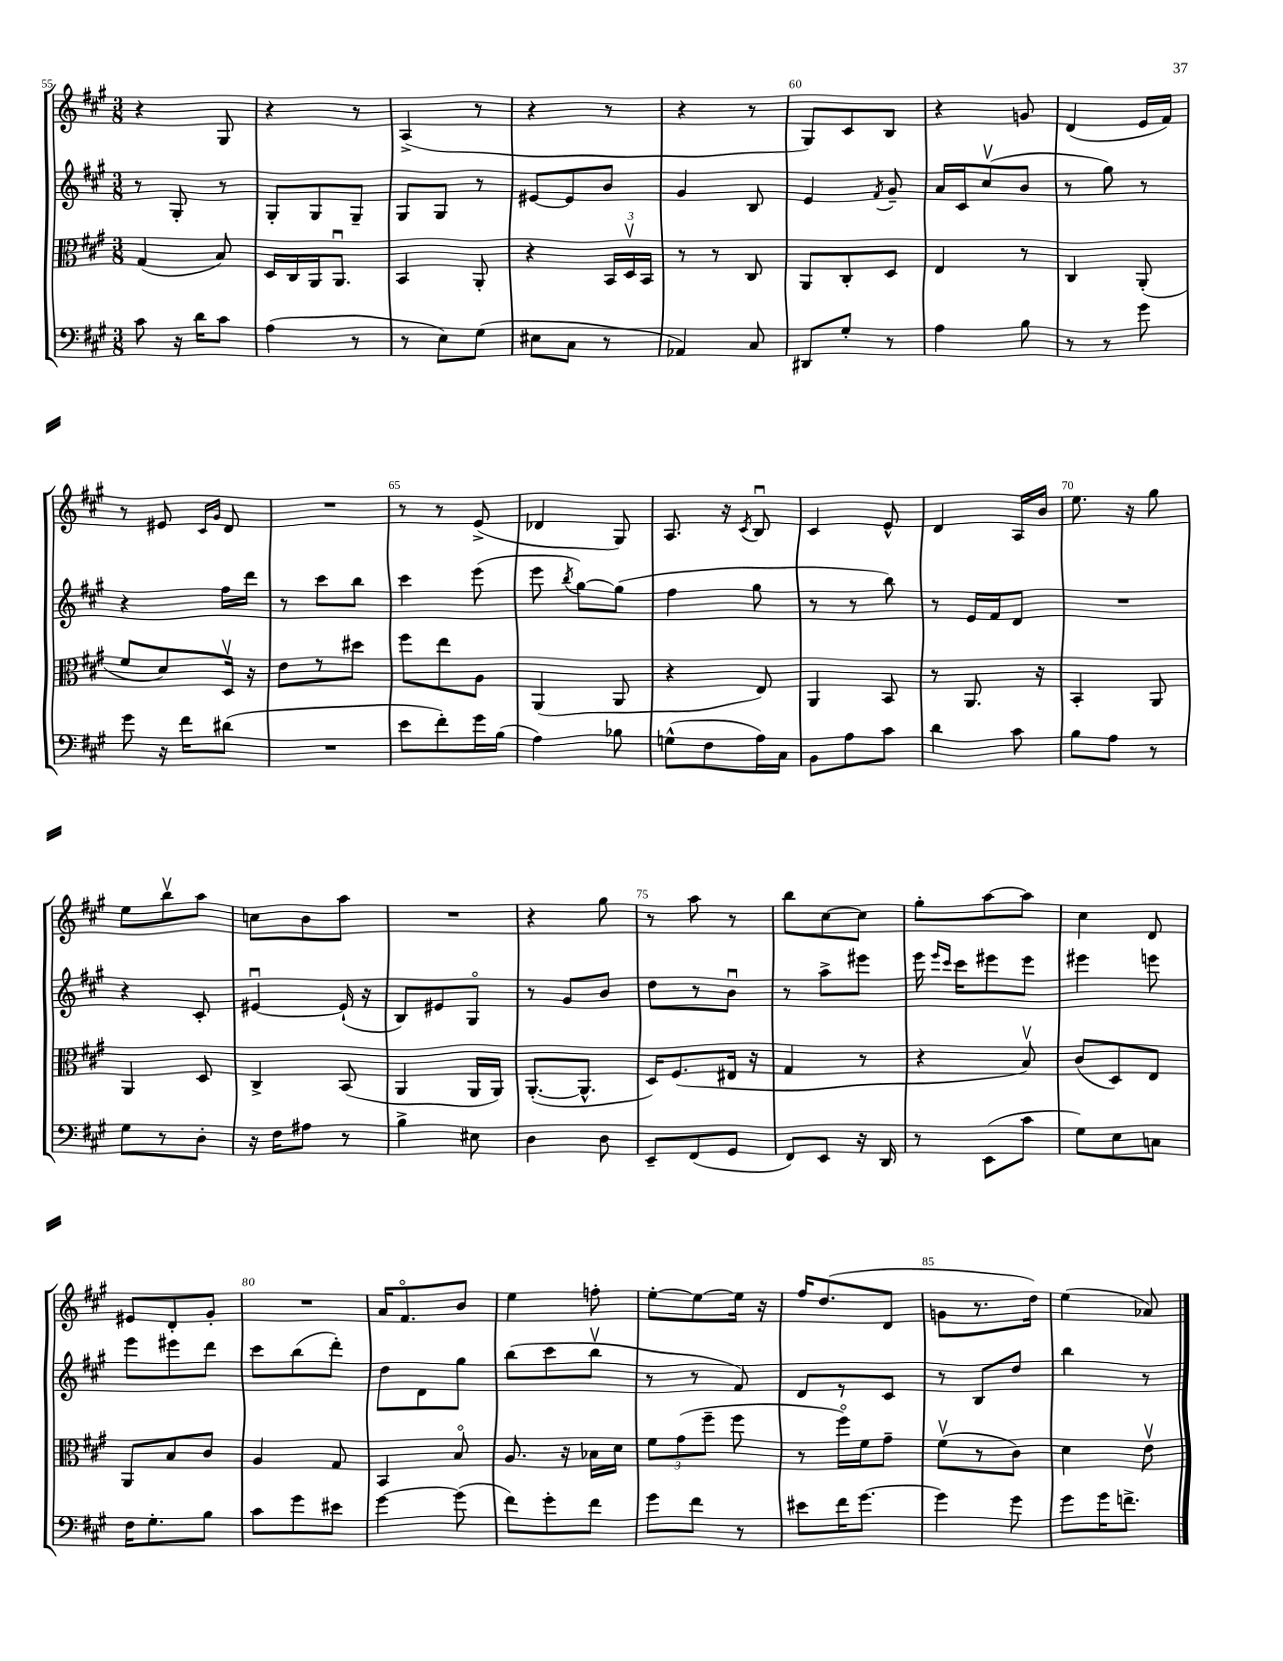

**kern	**kern	**kern	**kern
*staff4	*staff3	*staff2	*staff1
*clefF4	*clefC3	*clefG2	*clefG2
*k[f#c#g#]	*k[f#c#g#]	*k[f#c#g#]	*k[f#c#g#]
*M3/8	*M3/8	*M3/8	*M3/8
8c#	(4G#	8r	4r
16r	.	8G#'	.
16d	.	.	.
8c#	8B)	8r	8G#
=	=	=	=
(4A	16D	8G#'	4r
.	16C#	.	.
.	16AA	8G#	.
.	8.AAu	.	.
8r	.	8G#~	8r
=	=	=	=
8r	4BB	8G#	(4A^
8E)	.	8G#	.
(8G#	8AA'	8r	8r
=	=	=	=
8E#	4r	[8e#	4r
8C#	.	8e#]	.
8r	24BB	8b	8r
.	24Dv	.	.
.	24BB	.	.
=	=	=	=
4AA-)	8r	4g#	4r
.	8r	.	.
8C#	8C#	8B	8r
=	=	=	=
8DD#	8AA	4e	8G#)
8G#'	8C#'	.	8c#
.	.	8qf#	.
8r	8D	8g#~	8B
=	=	=	=
4A	4E	16a	4r
.	.	16c#	.
.	.	(8cc#v	.
8B	8r	8b	8g
=	=	=	=
8r	4C#	8r	(4d
8r	.	8gg#)	.
8g#	(8AA'	8r	16e
.	.	.	16f#)
=	=	=	=
8g#	8f#	4r	8r
16r	8d)	.	8e#
16f#	.	.	.
.	.	.	16qqc#
.	.	.	16qqg#
(8d#	16Dv	16ff#	8d
.	16r	16ddd	.
=	=	=	=
4.r	8e	8r	4.r
.	8r	8ccc#	.
.	8dd#	8bb	.
=	=	=	=
8e	8ff#	4ccc#	8r
8f#')	8ee	.	8r
16g#	8A	(8eee	(8e^
(16B	.	.	.
=	=	=	=
4A)	(4AA	8eee	4d-
.	.	8qbb	.
.	.	[8gg#)	.
8B-	8AA	(8gg#]	8G#)
=	=	=	=
(8G^^	4r	4ff#	8.A
8F#	.	.	.
.	.	.	16r
.	.	.	8qc#
16A)	8E)	8gg#	8Bu
16C#	.	.	.
=	=	=	=
8BB	4AA	8r	4c#
8A	.	8r	.
8c#	8BB	8bb)	8e^^
=	=	=	=
4d	8r	8r	4d
.	8.AA	16e	.
.	.	16f#	.
8c#	.	8d	16A
.	16r	.	16b
=	=	=	=
8B	4BB'	4.r	8.ee
8A	.	.	.
.	.	.	16r
8r	8AA	.	8gg#
=	=	=	=
8G#	4AA	4r	8ee
8r	.	.	8bbv
8D'	8D	8c#'	8aa
=	=	=	=
16r	4C#^	[4e#u	8cc
16F#	.	.	.
8A#	.	.	8b
8r	(8BB	(16e#`]	8aa
.	.	16r	.
=	=	=	=
4B^	4AA	8B)	4.r
.	.	8e#	.
8E#	16AA	8G#o	.
.	16AA)	.	.
=	=	=	=
4D	([8.AA'	8r	4r
.	.	8g#	.
.	8.AA^^]	.	.
8D	.	8b	8gg#
=	=	=	=
8EE~	16D)	8dd	8r
.	(8.F#	.	.
(8FF#	.	8r	8aa
8GG#	16E#	8bu	8r
.	16r	.	.
=	=	=	=
8FF#)	4G#	8r	8bb
8EE	.	8aa^	[8cc#
16r	8r	8eee#	8cc#]
16DD	.	.	.
=	=	=	=
8r	4r	16eee	8gg#'
.	.	16qqeee	.
.	.	16qqccc#	.
.	.	16ccc#	.
(8EE	.	8eee#	[8aa
8c#	8Bv)	8eee#	8aa]
=	=	=	=
8G#)	(8c#	4eee#	4cc#
8E	8D)	.	.
8C	8E	8eee	8d
=	=	=	=
16F#	8AA	8eee	8e#
8.G#'	.	.	.
.	8B	8eee#	8d'
8B	8c#	8ddd	8g#'
=	=	=	=
8c#	4A	8ccc#	4.r
8g#	.	(8bb	.
8e#	8G#	8ddd')	.
=	=	=	=
[4g#	4BB	8dd	16a
.	.	.	8.f#o
.	.	8d	.
(8g#]	8Bo	8gg#	8b
=	=	=	=
8f#)	8.A	(8bb	4ee
8g#'	.	8ccc#	.
.	16r	.	.
8f#	16B-	8bbv	8ff'
.	16d	.	.
=	=	=	=
8g#	12f#	8r	[8ee'
.	(12g#	.	.
8f#	.	8r	8ee_
.	12ff#~	.	.
8r	8ff#	8f#)	16ee]
.	.	.	16r
=	=	=	=
8e#	8r	8d	16ff#
.	.	.	(8.dd
16f#	16ff#o)	8r	.
[8.g#	16f#	.	.
.	8g#~	8c#	8d
=	=	=	=
4g#]	(8f#v	8r	8g
.	8r	8B	8.r
8g#	8c#)	8dd	.
.	.	.	16dd)
=	=	=	=
8g#	4d	4bb	(4ee
16g#	.	.	.
8.f^	.	.	.
.	8ev	8r	8a-)
==	==	==	==
*-	*-	*-	*-
